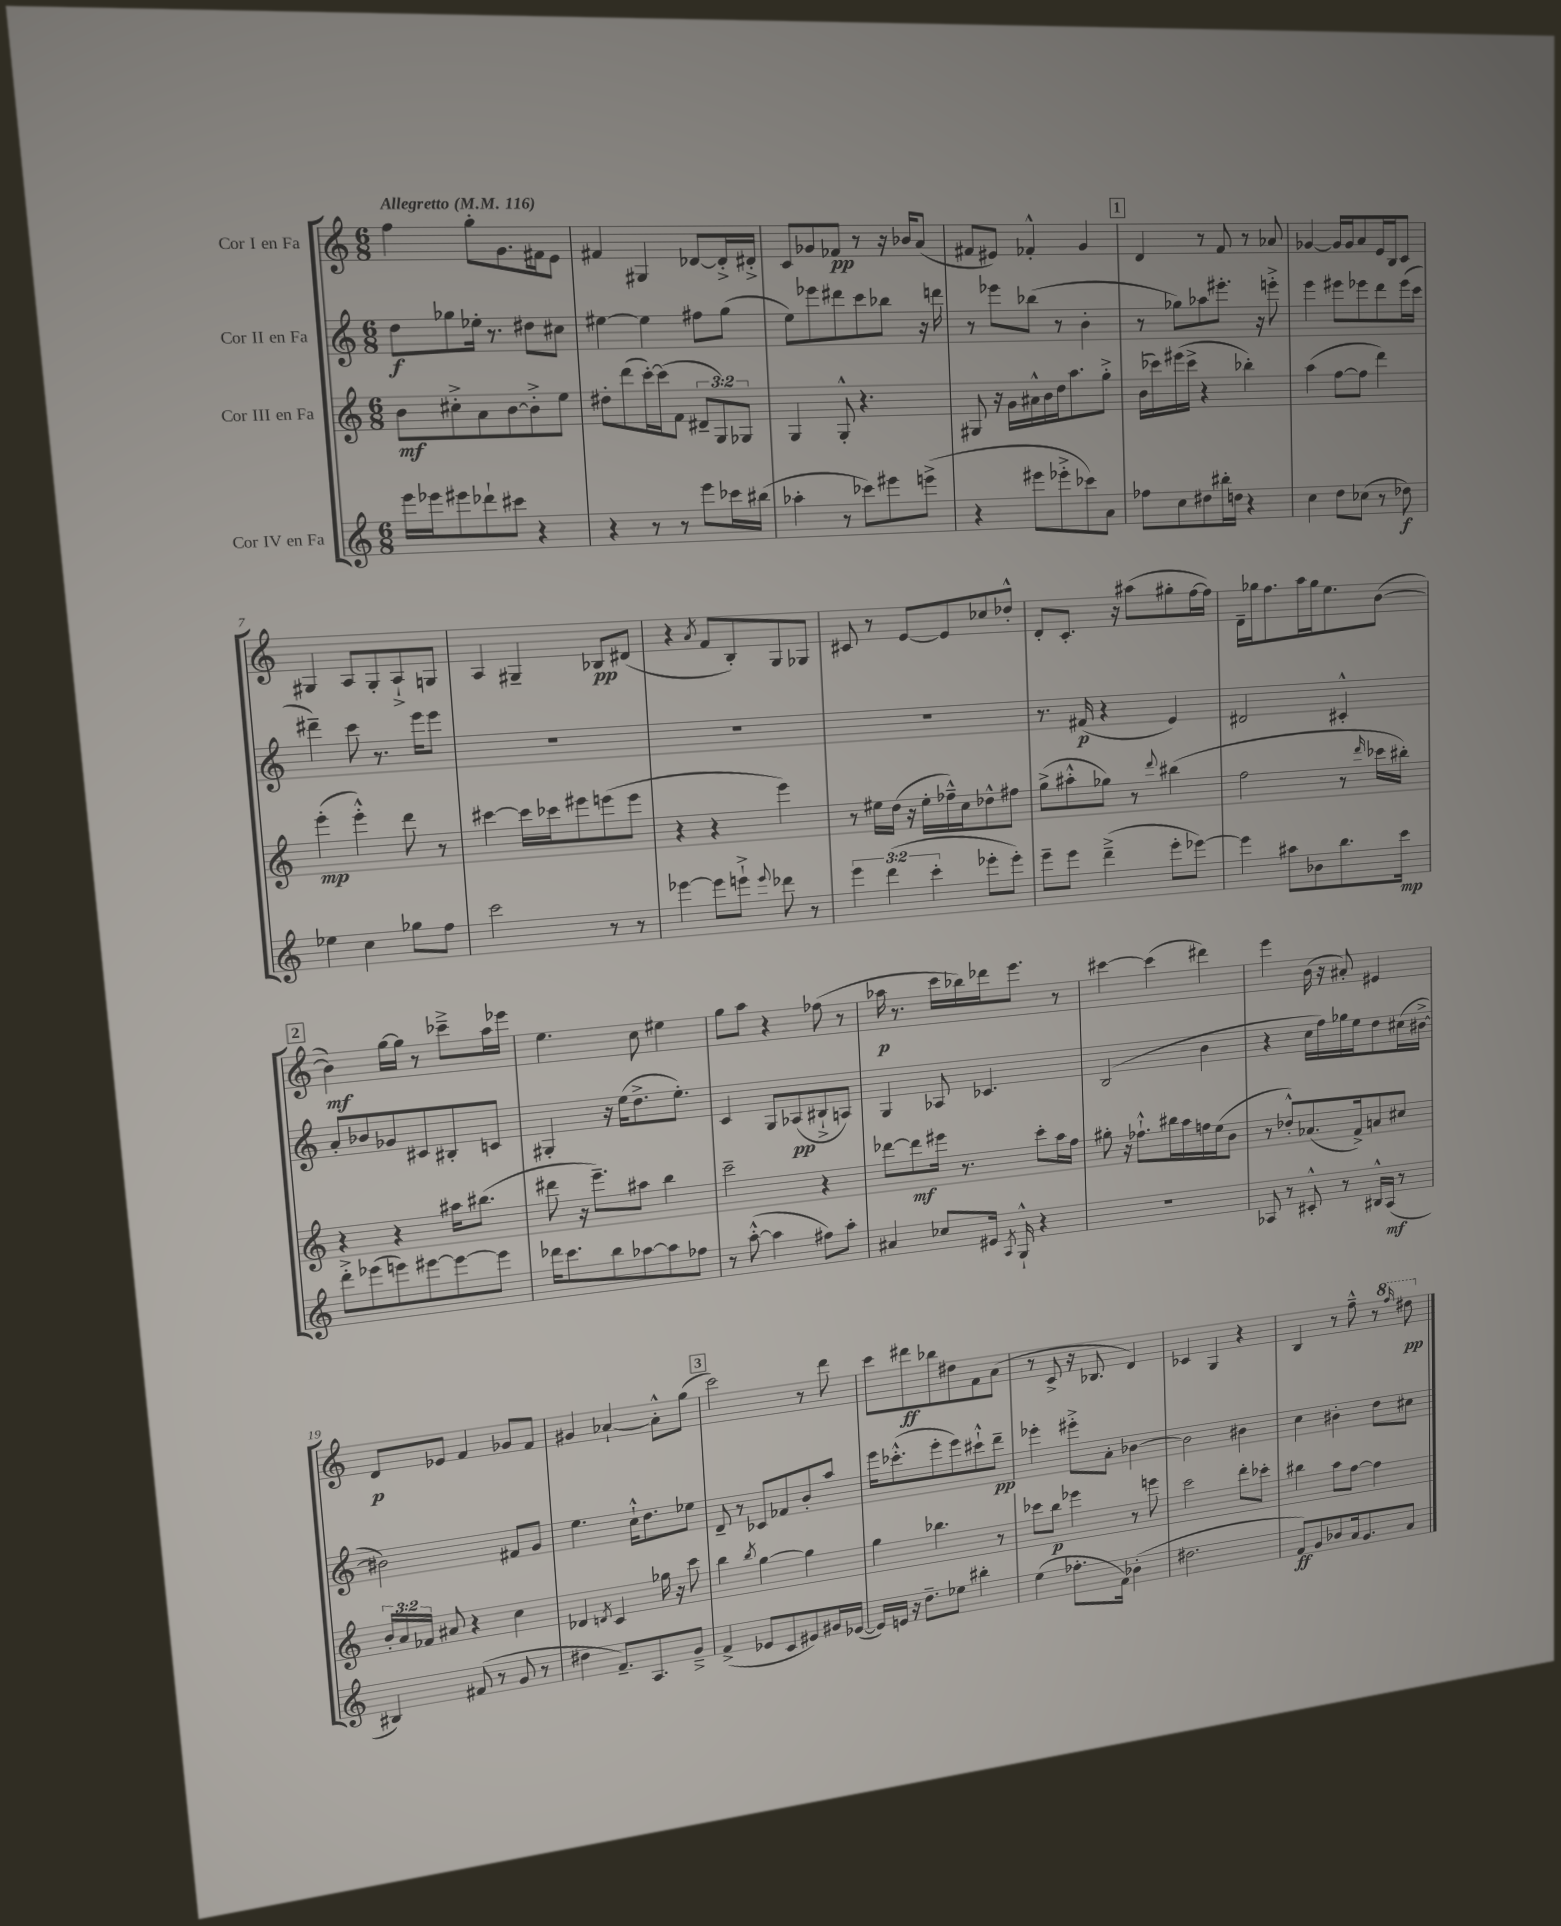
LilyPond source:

<<
\new StaffGroup <<
\new Staff = "s0" \with { instrumentName = "Cor I en Fa" } {
    \clef treble \key c \major \numericTimeSignature \time 6/8 \tempo "Allegretto" 4 = 116
    \autoBeamOff f''4 g''8[-. g'8. fis'16 e'8] |
    fis'4 gis4 des'8[~ des'16-.-> dis'16]-.-> |
    c'8[ ges'8 fes'8]\pp r8 r16 bes'16[ a'8]( |
    fis'8[ eis'8]) fes'4-.-^ g'4 |
    \mark \markup { \box "1" } d'4 r8 f'8 r8 aes'8 |
    ges'4~ ges'16[ ges'16 a'8 e'16 b16 c'8] |
    gis4 a8[ gis8-. a8-!-> g8] |
    a4 gis4-- bes8[\pp dis'8]( |
    r4 \acciaccatura { a'8 } f'8[ b8-.) g8 ges8] |
    cis'8 r8 e'8[~ e'8 ces''8 des''8]-.-^ |
    d'8[-. c'8.]-. r16 ais''8[( gis''8-. f''16~ f''16]) |
    d'16[-- ges''16 f''8. a''16 ges''16 e''8. b'8]~( |
    \mark \markup { \box "2" } b'4\mf) g''16[~ g''16] r8 ces'''8[---> a''16 ees'''16] |
    e''4. c''8 eis''4 |
    g''8[ a''8] r4 fes''8( r8 |
    aes''16\p r8. c'''16[ bes''16) des'''16 e'''8.] r8 |
    cis'''4~ cis'''4( dis'''4) |
    e'''4 b'16( r16 ais'8-.) eis'4 |
    d'8[\p ees'8] f'4 ges'8[ f'8] |
    gis'4 aes'4~-! aes'8[-.-^ g''8]( |
    \mark \markup { \box "3" } c'''2) r8 d'''8 |
    c'''8[ dis'''8\ff bes''8 dis''8 f'8 a'8]( |
    r8 c'8-> r16 bes8. d'4) |
    ces'4 g4 r4 |
    b4 r8 f''8---^ r8 \ottava #1 \grace { f'''16 } dis'''8\pp \ottava #0 \bar "|." |
}
\new Staff = "s1" \with { instrumentName = "Cor II en Fa" } {
    \clef treble \key c \major \numericTimeSignature \time 6/8
    \autoBeamOff d''8[\f ges''8 ees''16]-. r8. dis''8[ cis''8] |
    eis''4~ eis''4 fis''8[ g''8]( |
    e''8[) ees'''8 dis'''8 c'''8 bes''8] r16 d'''16 |
    r8 ees'''8[ bes''8]( r8 b'4-. |
    \mark \markup { \box "1" } r8 ges''8[) aes''8 eis'''8.]-. r16 e'''8-.-> |
    e'''4 eis'''8[ ees'''8 d'''8 ees'''16( c'''16] |
    dis'''4--) c'''8 r8. e'''16[ e'''8] |
    R2. |
    R2. |
    R2. |
    r8. fis'16\p( r4 e'4) |
    dis'2 cis'4-.-^ |
    \mark \markup { \box "2" } a'8[-. bes'8 ges'8 cis'8 bis8-. c'8] |
    gis4-. r16 e''16[( d''8.-> e''8.]-.) |
    c'4 g8[ aes8\pp( bis8-!-> a8]) |
    g4 aes8 ces'4. |
    b2( b'4 |
    r4 c''16[ f''16) ges''16 e''16 d''8 cis''16( bis'16]~-> |
    bis'2) fis'8[ g'8] |
    e''4. c''16[-!-^ d''8. ees''8] |
    \mark \markup { \box "3" } d'8-- r8 ces'8[ fes'8 b'8-. a''8] |
    e'''16[ ces'''8.-.-^( e'''8-. e'''8) cis'''8-!-^ d'''8]--\pp |
    ees'''4-. eis'''8[-.-> a'8]-. bes'4~ |
    bes'2 bis'4 |
    c''4 bis'4-. d''8[ cis''8] \bar "|." |
}
\new Staff = "s2" \with { instrumentName = "Cor III en Fa" } {
    \clef treble \key c \major \numericTimeSignature \time 6/8 \override Staff.TupletNumber.text = #tuplet-number::calc-fraction-text
    \autoBeamOff b'8[\mf cis''8-.-> a'8 b'8~ b'8-.-> e''8] |
    dis''8[-. d'''8( c'''16~-.) c'''16( f'8] \tuplet 3/2 { dis'8[-- g8) ges8] } |
    g4 g8-.-^ r4. |
    gis8 r16 g'16[ ais'16-^ b'16 d''16 a''8. g''8]-.-> |
    \mark \markup { \box "1" } b'16[( ces'''16) eis'''16( ces'''16]-> r4 bes''4-.) |
    a''4( f''8[~ f''8] d'''4) |
    e'''4-.\mp( e'''4-.-^) d'''8 r8 |
    cis'''4~ cis'''16[ ces'''16 eis'''8 e'''8( e'''8] |
    r4 r4 e'''4) |
    r8 eis''16[ d''16]( r16 eis''16[-. fes''16---^) c''16 des''8-^ fis''8] |
    g''8[->( ais''8-.-^ ges''8]) r8 \appoggiatura { d'''8 } bis''4( |
    f''2 r8 \grace { d'''16 } ces'''16[ bis''16]-.) |
    \mark \markup { \box "2" } r4 r4 ais''16[ bis''8.]( |
    dis'''8 r16 e'''8.[--) ais''8] b''4 |
    c'''2-- r4 |
    des'''8[~ des'''8\mf eis'''16] r8. c'''8[-. a''16 f''16] |
    gis''8-. r16 fes''8.[-!-^ bis''16 a''16 f''16 e''16( b'8] |
    r8 des''8[-.-^) aes'8.( f'16->) a'8 cis''8] |
    \tuplet 3/2 { b'16[-. a'16 fes'16] } ais'8 r4 c''4 |
    des'4 \acciaccatura { d'8 } c'4 ges''16 r16 c'''8 |
    \mark \markup { \box "3" } b''4 \acciaccatura { b''8 } g''4~ g''4 |
    g''4 bes''4. r8 |
    ces'''8[ b''8]\p ees'''4 r8 e'''8 |
    c'''2 d'''8[-. ces'''8]-. |
    bis''4 a''8[ f''8]~ f''4 \bar "|." |
}
\new Staff = "s3" \with { instrumentName = "Cor IV en Fa" } {
    \clef treble \key c \major \numericTimeSignature \time 6/8 \override Staff.TupletNumber.text = #tuplet-number::calc-fraction-text
    \autoBeamOff e'''16[ ees'''16 eis'''8 des'''8-! cis'''8] r4 |
    r4 r8 r8 e'''8[ ces'''16 bis''16]( |
    aes''4-. r8 ces'''8[) eis'''8 e'''8]->( |
    r4 eis'''8[ ees'''8-.-> ces'''8) a'8] |
    \mark \markup { \box "1" } fes''8[ c''8 dis''8 bis''16-. d''16] r4 |
    c''4 d''8[ ces''8]( r8 des''8\f) |
    ees''4 c''4 ges''8[ f''8] |
    c'''2 r8 r8 |
    ees'''4~ ees'''8[ e'''8]-!-> \appoggiatura { e'''8 } des'''8 r8 |
    \tuplet 3/2 { e'''4 d'''4( c'''4-. } ees'''8[-. ees'''8]-.) |
    e'''8[-- e'''8] d'''4--->( e'''8[-. ees'''8]~) |
    ees'''4 ais''8[ bes'8 b''8. c'''16]\mp |
    \mark \markup { \box "2" } d'''8[-.-> ees'''8( e'''8) eis'''8~ eis'''8~ eis'''8] |
    des'''16[ c'''8. b''8 aes''8~ aes''8 fes''8] |
    r8 a''8~-.-^( a''4 fis''8[) a''8]-. |
    ais'4 ces''8[ eis'16] \acciaccatura { a8 } g16-!-^ r4 |
    R2. |
    aes8 r8 cis'8-.-^ r8 bis16[-^ aes16]\mf( r8 |
    bis4) fis'8( r8 g'8 r8 |
    dis''4 f'8.[--) a8. g'8]---> |
    \mark \markup { \box "3" } f'4->( ees'8[ c'8 eis'8) gis'16 ees'16]~( |
    ees'16[) e'16] r16 d''8.[-- ees''8] bis''4-. |
    e''4( fes''8.[-. f'16]) bes'4-.( |
    dis''2. |
    f'8[\ff) g'8 bes'8 a'16 g'8. a'8] \bar "|." |
}
>>
>>
